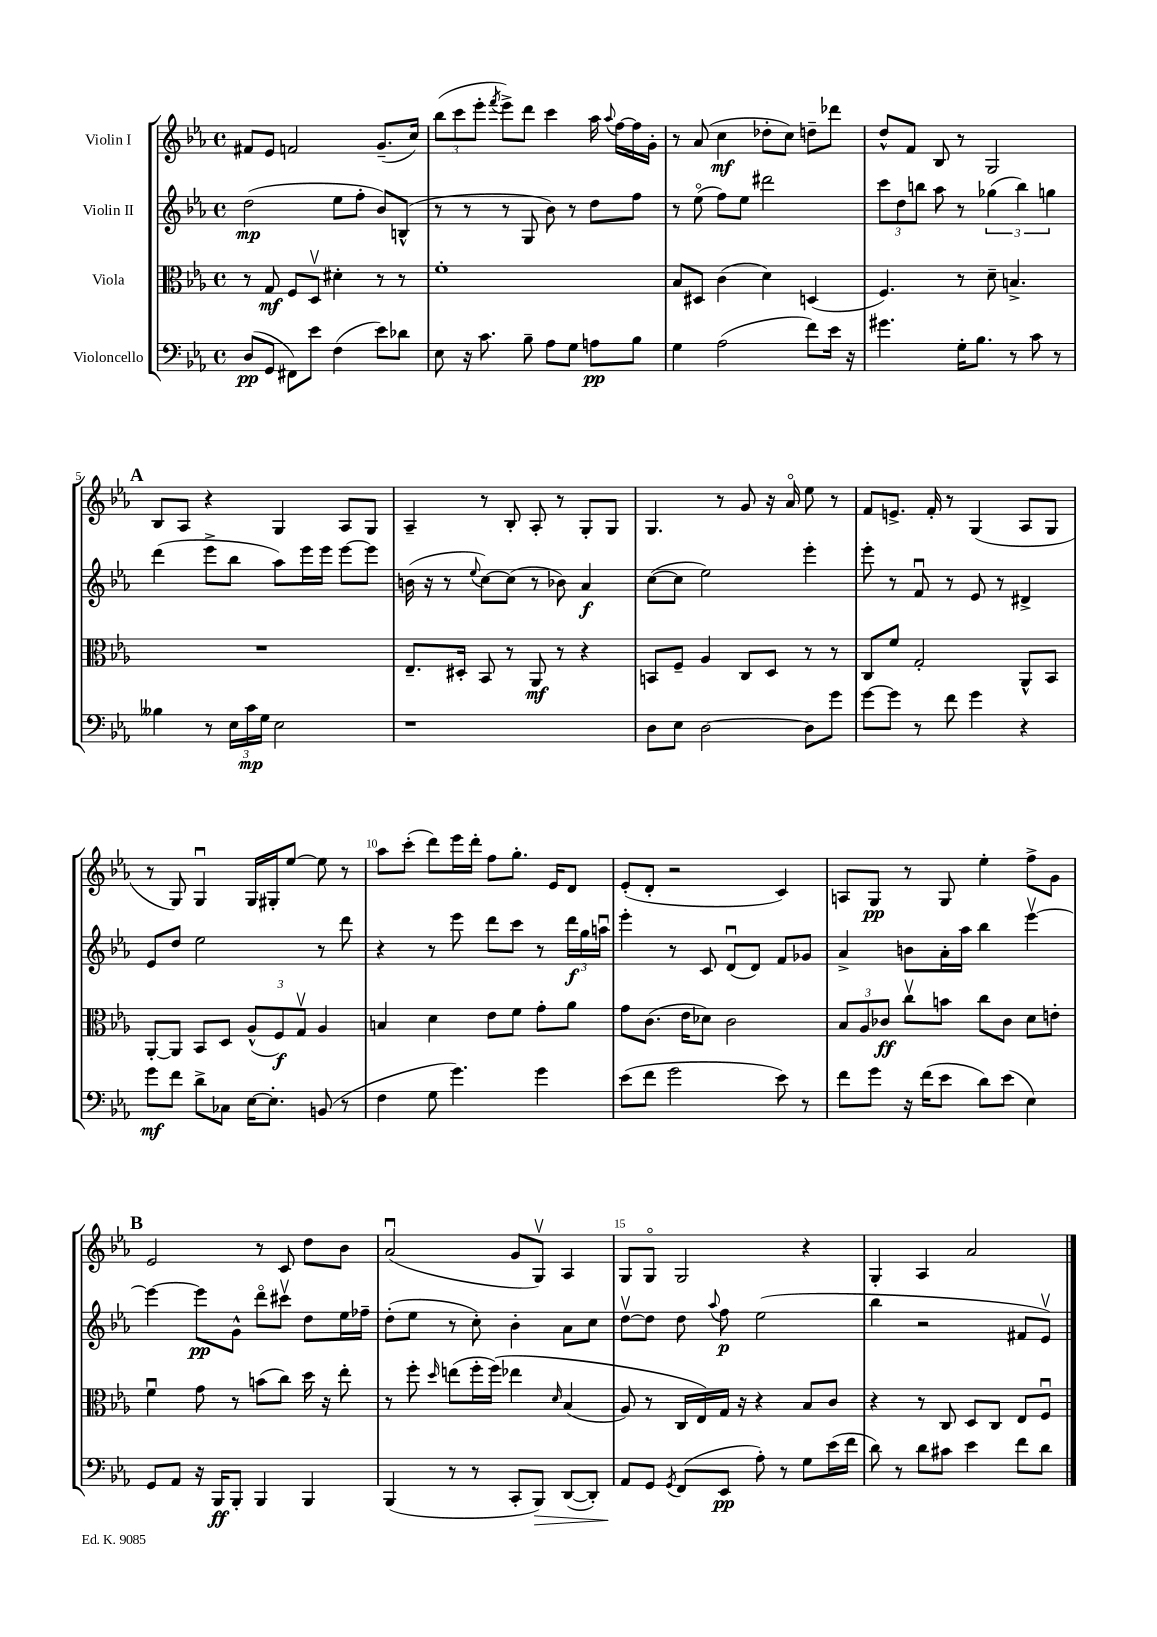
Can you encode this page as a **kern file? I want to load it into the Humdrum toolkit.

**kern	**dynam	**kern	**dynam	**kern	**dynam	**kern	**dynam
*part4	*part4	*part3	*part3	*part2	*part2	*part1	*part1
*staff4	*staff4	*staff3	*staff3	*staff2	*staff2	*staff1	*staff1
*I"Violoncello	*	*I"Viola	*	*I"Violin II	*	*I"Violin I	*
*clefF4	*	*clefC3	*	*clefG2	*	*clefG2	*
*k[b-e-a-]	*	*k[b-e-a-]	*	*k[b-e-a-]	*	*k[b-e-a-]	*
*M4/4	*	*M4/4	*	*M4/4	*	*M4/4	*
*met(c)	*	*met(c)	*	*met(c)	*	*met(c)	*
=1	=1	=1	=1	=1	=1	=1	=1
(8D/L	pp	8r	.	(2dd\	mp	8f#X/L	.
8GG/J	.	8G/	mf	.	.	8e-/J	.
8FF#X\L)	.	8F/L	.	.	.	2fn/	.
8e-\J	.	8Dv/J	.	.	.	.	.
(4F\	.	4d#X'\	.	8ee-\L	.	.	.
.	.	.	.	8ff'\J	.	.	.
8e-\L)	.	8r	.	8b-/L)	.	(8.g~/L	.
8d-X\J	.	8r	.	(8Bn^^/J	.	.	.
.	.	.	.	.	.	16cc/Jk)	.
=2	=2	=2	=2	=2	=2	=2	=2
8E-\	.	1f'	.	8r	.	(12bb-\L	.
.	.	.	.	.	.	12ccc\	.
16r	.	.	.	8r	.	.	.
.	.	.	.	.	.	12eee-'\J	.
8.c\	.	.	.	.	.	.	.
.	.	.	.	.	.	8qfff/	.
.	.	.	.	8r	.	8eee-^\L)	.
8B-~\	.	.	.	8G/	.	8ddd\J	.
8A-\L	.	.	.	8b-\)	.	4ccc\	.
8G\J	.	.	.	8r	.	.	.
8An\L	pp	.	.	8dd\L	.	16aa-\	.
.	.	.	.	.	.	8qqaa-/	.
.	.	.	.	.	.	[16ff\LL	.
8B-\J	.	.	.	8ff\J	.	16ff\]	.
.	.	.	.	.	.	16g'\JJ	.
=3	=3	=3	=3	=3	=3	=3	=3
4G\	.	8B-/L	.	8r	.	8r	.
.	.	8D#X/J	.	(8ee-\	.	(8a-/	.
(2A-\	.	(4c\	.	8ff\L)	.	4cc\	mf
.	.	.	.	8ee-\J	.	.	.
.	.	4d\)	.	2ddd#X\	.	8dd-X'\L	.
.	.	.	.	.	.	8cc\J)	.
8f\L)	.	(4Dn/	.	.	.	8ddn~\L	.
16e-\Jk	.	.	.	.	.	8ddd-X\J	.
16r	.	.	.	.	.	.	.
=4	=4	=4	=4	=4	=4	=4	=4
4.g#X\	.	4.F/)	.	12ccc\L	.	8dd^^/L	.
.	.	.	.	12dd\	.	.	.
.	.	.	.	.	.	8f/J	.
.	.	.	.	12bbn\J	.	.	.
.	.	.	.	8aa-\	.	8B-/	.
16G'\KL	.	8r	.	8r	.	8r	.
8.B-\J	.	.	.	.	.	.	.
.	.	8d~\	.	(6gg-X\	.	2G/	.
8r	.	4.Bn^/	.	.	.	.	.
.	.	.	.	6bb\)	.	.	.
8c\	.	.	.	.	.	.	.
.	.	.	.	6ggn\	.	.	.
8r	.	.	.	.	.	.	.
!!LO:LB:g=z
!!LO:REH:place=s1:t=A
=5	=5	=5	=5	=5	=5	=5	=5
4B--X\	.	1r	.	(4ddd\	.	8B-/L	.
.	.	.	.	.	.	8A-/J	.
8r	.	.	.	8eee-^\L	.	4r	.
24E-\LL	.	.	.	8bb-\J	.	.	.
24c\	mp	.	.	.	.	.	.
24G\JJ	.	.	.	.	.	.	.
2E-\	.	.	.	8aa-\L)	.	4G/	.
.	.	.	.	16eee-\L	.	.	.
.	.	.	.	16eee-\JJ	.	.	.
.	.	.	.	[8eee-\L	.	8A-/L	.
.	.	.	.	8eee-\J]	.	8G/J	.
=6	=6	=6	=6	=6	=6	=6	=6
1r	.	8.E-~/L	.	(16bn\	.	4A-~/	.
.	.	.	.	16r	.	.	.
.	.	.	.	8r	.	.	.
.	.	16D#X'/Jk	.	.	.	.	.
.	.	.	.	8qqee-/	.	.	.
.	.	8BB-/	.	[8cc\L)	.	8r	.
.	.	8r	.	(8cc\J]	.	8B-'/	.
.	.	8AA-/	mf	8r	.	8A-'/	.
.	.	8r	.	8b-X\)	.	8r	.
.	.	4r	.	4a-/	f	8G'/L	.
.	.	.	.	.	.	8G/J	.
=7	=7	=7	=7	=7	=7	=7	=7
8D\L	.	8BBn/L	.	([8cc\L	.	4.G/	.
8E-\J	.	8F~/J	.	8cc\J]	.	.	.
[2D\	.	4A-/	.	2ee-\)	.	.	.
.	.	.	.	.	.	8r	.
.	.	8C/L	.	.	.	8g/	.
.	.	8D/J	.	.	.	16r	.
.	.	.	.	.	.	16a-/	.
8D\L]	.	8r	.	4eee-'\	.	8ee-\	.
8g\J	.	8r	.	.	.	8r	.
=8	=8	=8	=8	=8	=8	=8	=8
[8g\L	.	8C/L	.	8eee-'\	.	8f/L	.
8g\J]	.	8f/J	.	8r	.	8.en^/J	.
8r	.	2G'/	.	8fu/	.	.	.
.	.	.	.	.	.	16f'/	.
8f\	.	.	.	8r	.	8r	.
4g\	.	.	.	8e-/	.	(4G/	.
.	.	.	.	8r	.	.	.
4r	.	8AA-^^/L	.	4d#X^/	.	8A-/L	.
.	.	8BB-/J	.	.	.	8G/J	.
!!LO:LB:g=z
=9	=9	=9	=9	=9	=9	=9	=9
8g\L	mf	[8AA-'/L	.	8e-/L	.	8r	.
8f\J	.	8AA-/J]	.	8dd/J	.	8G/)	.
8d^\L	.	8BB-/L	.	2ee-\	.	4Gu/	.
8C-X\J	.	8D/J	.	.	.	.	.
[16E-\KL	.	(12A-^^/L	.	.	.	16G/LL	.
8.E-'\J]	.	.	.	.	.	16G#X'/J	.
.	.	12F/)	f	.	.	.	.
.	.	.	.	.	.	[8ee-/J	.
.	.	12Gv/J	.	.	.	.	.
(8BBn/	.	4A-/	.	8r	.	8ee-\]	.
8r	.	.	.	8ddd\	.	8r	.
=10	=10	=10	=10	=10	=10	=10	=10
4F\	.	4Bn/	.	4r	.	8aa-\L	.
.	.	.	.	.	.	(8ccc'\J	.
8G\	.	4d\	.	8r	.	8ddd\L)	.
4.g\)	.	.	.	8eee-\	.	16eee-\L	.
.	.	.	.	.	.	16ddd'\JJ	.
.	.	8e-\L	.	8ddd\L	.	8ff\L	.
.	.	8f\J	.	8ccc\J	.	8.gg'\J	.
4g\	.	8g'\L	.	8r	.	.	.
.	.	.	.	.	.	16e-/KL	.
.	.	8a-\J	.	24ddd\LL	f	8d/J	.
.	.	.	.	24gg\	.	.	.
.	.	.	.	24aanu\JJ	.	.	.
=11	=11	=11	=11	=11	=11	=11	=11
(8e-\L	.	8g\L	.	4eee-'\	.	(8e-'/L	.
8f\J	.	(8.c\J	.	.	.	8d'/J	.
2g\	.	.	.	8r	.	2r	.
.	.	16e-\KL	.	.	.	.	.
.	.	8d-X\J)	.	8c/	.	.	.
.	.	2c\	.	(8du/L	.	.	.
.	.	.	.	8d/J)	.	.	.
8e-\)	.	.	.	8f/L	.	4c/)	.
8r	.	.	.	8g-X/J	.	.	.
=12	=12	=12	=12	=12	=12	=12	=12
8f\L	.	12B-/L	.	4a-^/	.	8An/L	.
.	.	12A-/	.	.	.	.	.
8g\J	.	.	.	.	.	8G/J	pp
.	.	12c-X/J	ff	.	.	.	.
16r	.	8ccv\L	.	8bn\L	.	8r	.
(16f\KL	.	.	.	.	.	.	.
8e-\J	.	8bn\J	.	16a-'\L	.	8G/	.
.	.	.	.	16aa-\JJ	.	.	.
8d\L)	.	8cc\L	.	4bb-\	.	4ee-'\	.
(8e-\J	.	8c-\J	.	.	.	.	.
4E-\)	.	8d\L	.	[4eee-v\	.	8ff^\L	.
.	.	8en'\J	.	.	.	8g\J	.
!!LO:LB:g=z
!!LO:REH:place=s1:t=B
=13	=13	=13	=13	=13	=13	=13	=13
8GG/L	.	4fu\	.	4eee-\_	.	2e-/	.
8AA-/J	.	.	.	.	.	.	.
16r	.	8g\	.	8eee-\L]	pp	.	.
16BBB-/KL	ff	.	.	.	.	.	.
8BBB-'/J	.	8r	.	8g^^\J	.	.	.
4BBB-/	.	(8bn\L	.	8ddd\L	.	8r	.
.	.	8cc\J)	.	8ccc#Xv\J	.	8c/	.
4BBB-/	.	16dd\	.	8dd\L	.	8dd\L	.
.	.	16r	.	.	.	.	.
.	.	8ee-'\	.	16ee-\L	.	8b-\J	.
.	.	.	.	16ff-X~\JJ	.	.	.
=14	=14	=14	=14	=14	=14	=14	=14
(4BBB-/	.	8r	.	(8dd'\L	.	(2a-u/	.
.	.	8ff'\	.	8ee-\J	.	.	.
.	.	16qqdd/	.	.	.	.	.
8r	.	(8een\L	.	8r	.	.	.
8r	.	16ff'\L	.	8cc'\)	.	.	.
.	.	(16ff\JJ)	.	.	.	.	.
8CC'/L	.	4ee-X\	.	4b-'\	.	8g/L	.
!	!LO:HP:b	!	!	!	!	!	!
8BBB-/J)	>	.	.	.	.	8Gv/J)	.
.	.	16qqd/	.	.	.	.	.
([8DD/L	.	(4B-/	.	8a-\L	.	4A-/	.
8DD'/J])	.	.	.	8cc\J	.	.	.
=15	=15	=15	=15	=15	=15	=15	=15
8AA-/L	.	8A-/)	.	[8ddv\L	.	8G/L	.
8GG/J	]	8r	.	8dd\J]	.	8G/J	.
8qGG/	.	.	.	.	.	.	.
(8FF/L	.	16C/LL	.	8dd\	.	2G/	.
.	.	16E-/)	.	.	.	.	.
.	.	.	.	8qqaa-/	.	.	.
8EE-/J	pp	16G/JJ	.	8ff\	p	.	.
.	.	16r	.	.	.	.	.
8A-'\)	.	4r	.	(2ee-\	.	.	.
8r	.	.	.	.	.	.	.
8G\L	.	8B-/L	.	.	.	4r	.
(16e-\L	.	8c/J	.	.	.	.	.
16f\JJ	.	.	.	.	.	.	.
=16	=16	=16	=16	=16	=16	=16	=16
8d\)	.	4r	.	4bb-\	.	4G'/	.
8r	.	.	.	.	.	.	.
8d\L	.	8r	.	2r	.	4A-/	.
8c#X\J	.	8C/	.	.	.	.	.
4e-\	.	8D/L	.	.	.	2a-/	.
.	.	8C/J	.	.	.	.	.
8f\L	.	8E-/L	.	8f#X/L	.	.	.
8d\J	.	8Fu/J	.	8e-v/J)	.	.	.
==	==	==	==	==	==	==	==
*-	*-	*-	*-	*-	*-	*-	*-
